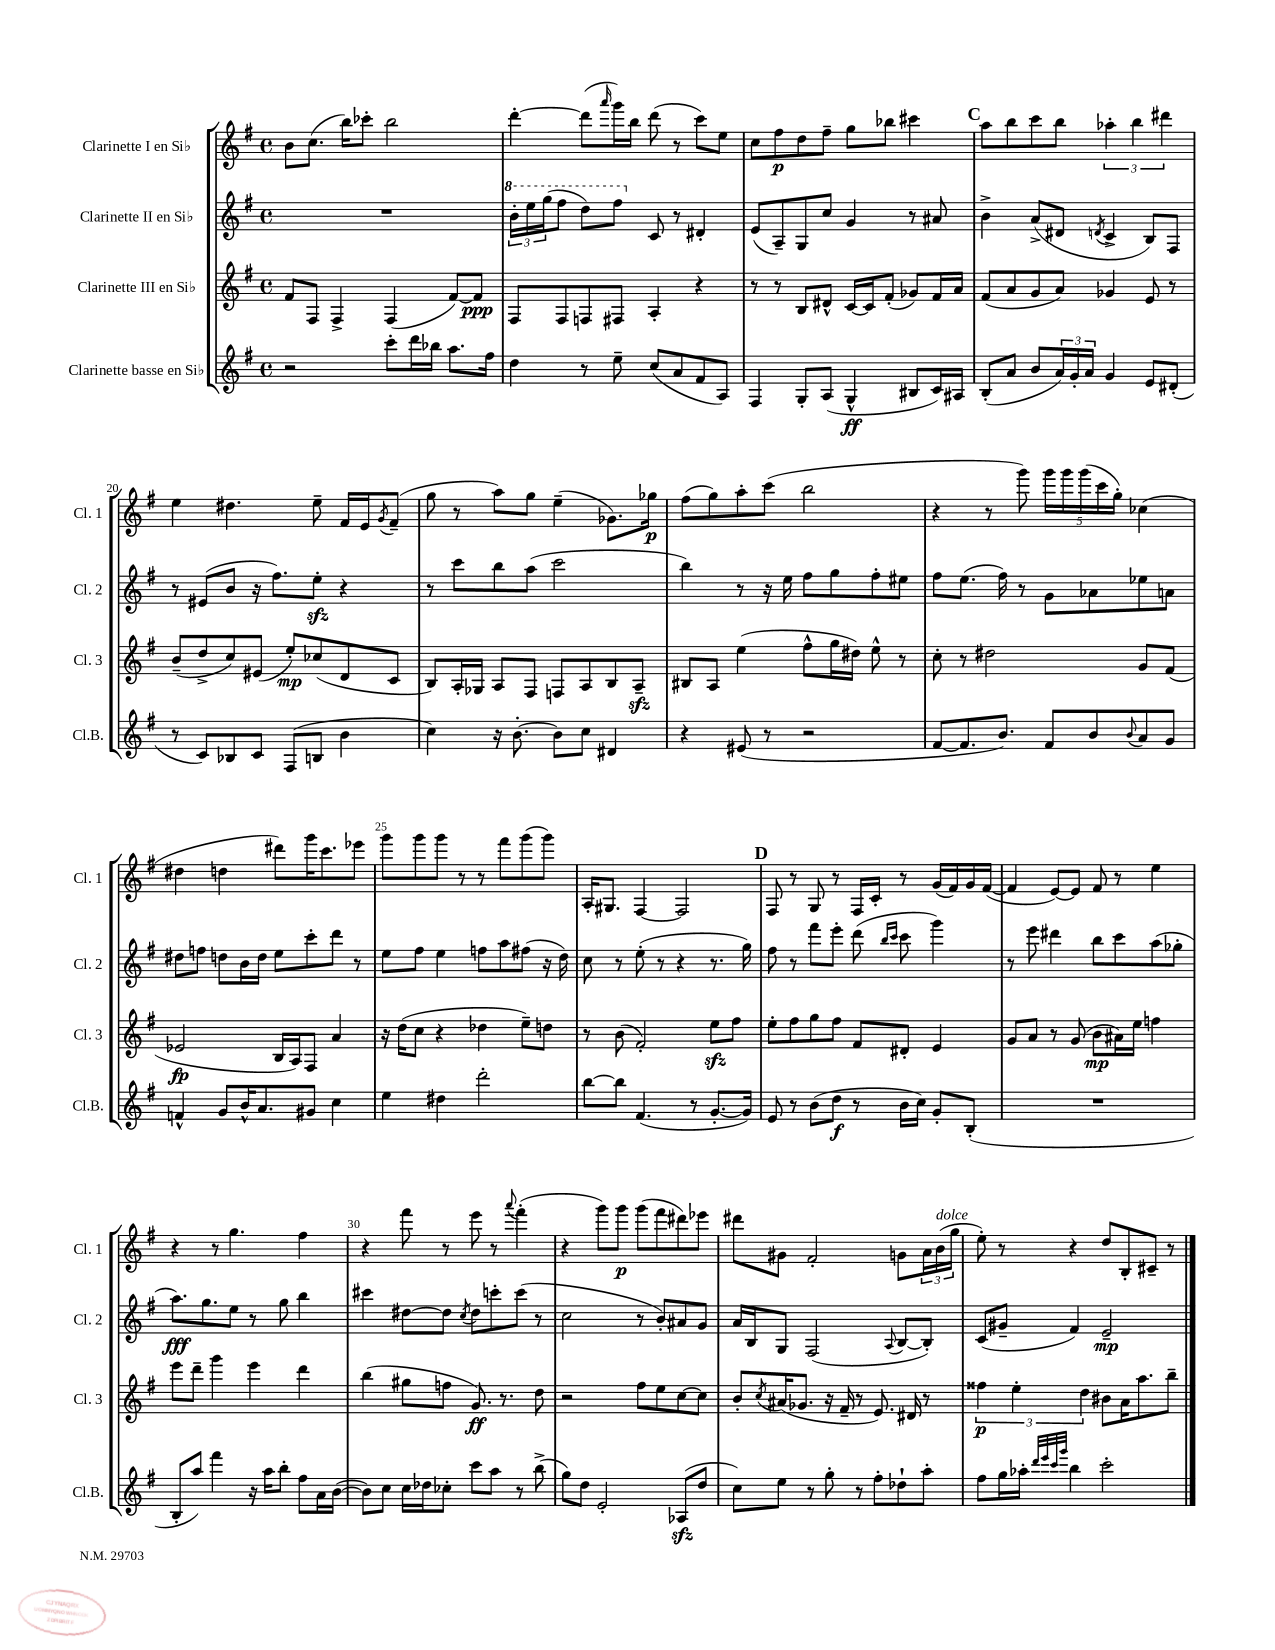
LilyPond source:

<<
\new StaffGroup <<
\new Staff = "s0" \with { instrumentName = "Clarinette I en Sib" shortInstrumentName = "Cl. 1" } {
    \clef treble \key g \major \defaultTimeSignature \time 4/4
    b'8 c''8.( b''16) ces'''8-. b''2 |
    d'''4~-. d'''8( \grace { a'''16 } g'''16) b''16 d'''8( r8 c'''8) e''8 |
    c''8 fis''8\p d''8 fis''8-- g''8 bes''8 cis'''4 |
    \mark \markup { \bold "C" } a''8 b''8 c'''8 b''8 \tuplet 3/2 { aes''4-. b''4 dis'''4 } |
    e''4 dis''4. e''8-- fis'16 e'16 \acciaccatura { g'8 } fis'8--( |
    g''8 r8 a''8) g''8 e''4--( ges'8.) ges''16\p |
    fis''8( g''8) a''8-. c'''8( b''2 |
    r4 r8 g'''8) \tuplet 5/4 { g'''16 g'''16 g'''16( c'''16 g''16-.) } ces''4( |
    dis''4 d''4 dis'''8) g'''16 c'''8. ees'''8 |
    g'''8 g'''8 g'''8 r8 r8 fis'''8 g'''8( g'''8) |
    a16-. gis8. fis4~ fis2 |
    \mark \markup { \bold "D" } fis8 r8 g8 r8 fis16 c'16-. r8 g'16( fis'16) g'16 fis'16~( |
    fis'4 e'8~) e'8 fis'8 r8 e''4 |
    r4 r8 g''4. fis''4 |
    r4 fis'''8 r8 e'''8 r8 \appoggiatura { a'''8 } fis'''4-.( |
    r4 g'''8) g'''8\p g'''8( fis'''8 dis'''8) ees'''8 |
    dis'''8 gis'8 fis'2-. g'8 \tuplet 3/2 { a'16 b'16^\markup { \italic "dolce" }( g''16 } |
    e''8-.) r8 r4 d''8 b8-. cis'8-- r8 \bar "|." |
}
\new Staff = "s1" \with { instrumentName = "Clarinette II en Sib" shortInstrumentName = "Cl. 2" } {
    \clef treble \key g \major \defaultTimeSignature \time 4/4
    R1 |
    \tuplet 3/2 { \ottava #1 b''16-. e'''16 g'''16( } fis'''8 d'''8) fis'''8 \ottava #0 c'8 r8 dis'4-. |
    e'8( a8--) g8 c''8 g'4 r8 ais'8 |
    \mark \markup { \bold "C" } b'4-> a'8->( dis'8 \acciaccatura { d'8 } c'4-> b8) fis8 |
    r8 eis'8( b'8 r16 fis''8.) e''8-.\sfz r4 |
    r8 c'''8 b''8 a''8( c'''2 |
    b''4) r8 r16 e''16 fis''8 g''8 fis''8-. eis''8 |
    fis''8 e''8.( fis''16) r8 g'8 aes'8 ees''8 a'8 |
    dis''8 f''8 d''8 b'16 d''16 e''8 c'''8-. d'''8 r8 |
    e''8 fis''8 e''4 f''8 a''8 fis''8( r16 d''16) |
    c''8 r8 e''8-.( r8 r4 r8. g''16) |
    \mark \markup { \bold "D" } fis''8 r8 fis'''8 e'''8-. d'''8( \grace { b''16 c'''16 } c'''8 g'''4) |
    r8 e'''8 dis'''4 b''8 c'''8 a''8( ges''8-. |
    a''8.\fff) g''8. e''8 r8 g''8 b''4 |
    cis'''4 dis''8~ dis''8 \acciaccatura { c''8 } dis''8 c'''8-. c'''8( r8 |
    c''2 r8 b'8-.) ais'8 g'8 |
    a'16 b16 g8 fis2( \appoggiatura { a8 } b8~ b8-.) |
    c'8( gis'8-- fis'4) e'2--\mp \bar "|." |
}
\new Staff = "s2" \with { instrumentName = "Clarinette III en Sib" shortInstrumentName = "Cl. 3" } {
    \clef treble \key g \major \defaultTimeSignature \time 4/4
    fis'8 fis8 fis4-> fis4( fis'8~) fis'8\ppp |
    fis8 fis8 f8 fis8 a4-. r4 |
    r8 r8 b8 dis'8-^ c'16~ c'16 fis'8-.( ges'8) fis'16 a'16 |
    \mark \markup { \bold "C" } fis'8( a'8 g'8 a'8) ges'4 e'8 r8 |
    b'8--( d''8-> c''8) eis'8( e''8-.\mp) ces''8( d'8 c'8 |
    b8) a16-. ges16 a8 fis8 f8 a8 b8 a8--\sfz |
    bis8 a8 e''4( fis''8-^ g''16 dis''16) e''8-^ r8 |
    c''8-. r8 dis''2 g'8 fis'8( |
    ees'2\fp b16 a16) fis8 a'4 |
    r16 d''16( c''8 r4 des''4 e''8--) d''8 |
    r8 b'8( fis'2-.) e''8\sfz fis''8 |
    \mark \markup { \bold "D" } e''8-. fis''8 g''8 fis''8 fis'8 dis'8-. e'4 |
    g'8 a'8 r8 g'8( b'8\mp ais'16) e''16 f''4 |
    e'''8 d'''8-- g'''4 e'''4 d'''4 |
    b''4( gis''8 f''8 g'8.\ff) r8. d''8 |
    r2 fis''8 e''8 c''8~ c''8 |
    b'8-. \acciaccatura { c''8 } ais'16( ges'8. r16 fis'16-- r8 e'8.) dis'16 r8 |
    \tuplet 3/2 { fisis''4\p e''4-. d''4 } bis'8 a'16 a''8. b''8-- \bar "|." |
}
\new Staff = "s3" \with { instrumentName = "Clarinette basse en Sib" shortInstrumentName = "Cl.B." } {
    \clef treble \key g \major \defaultTimeSignature \time 4/4
    r2 c'''8-. d'''16 bes''16 a''8. fis''16 |
    d''4 r8 e''8-- c''8( a'8 fis'8 a8) |
    fis4 g8-. a8( g4-^\ff bis8 c'16) ais16 |
    \mark \markup { \bold "C" } b8-.( a'8 b'8 \tuplet 3/2 { a'16) g'16-. a'16 } g'4 e'8 dis'8-.( |
    r8 c'8) bes8 c'8 fis8( b8 b'4 |
    c''4) r16 b'8.~-. b'8 c''8 dis'4 |
    r4 eis'8( r8 r2 |
    fis'8~ fis'8. b'8.) fis'8 b'8 \appoggiatura { b'8 } a'8 g'8 |
    f'4-^ g'8 b'16-^ a'8. gis'8 c''4 |
    e''4 dis''4 d'''2-. |
    b''8~ b''8 fis'4.( r8 g'8.~-. g'16) |
    \mark \markup { \bold "D" } e'8 r8 b'8( d''8\f r8 b'16 c''16) g'8-. b8-.( |
    R1 |
    b8-. a''8) fis'''4 r16 a''16 b''8-. fis''8 a'16 b'16~( |
    b'8) c''8 c''16 des''16 ces''8-. c'''8 a''8 r8 b''8->( |
    g''8) d''8 e'2-. aes8\sfz( d''8 |
    c''8) e''8 r8 g''8-. r8 fis''8-. des''8-! a''8-. |
    fis''8 g''16 aes''16-. \grace { d'''32 e'''32 c'''32 g'''32 } b''4 c'''2-. \bar "|." |
}
>>
>>
\layout { \context { \Score currentBarNumber = #16 \override BarNumber.break-visibility = ##(#f #t #t) barNumberVisibility = #(every-nth-bar-number-visible 5) } }
